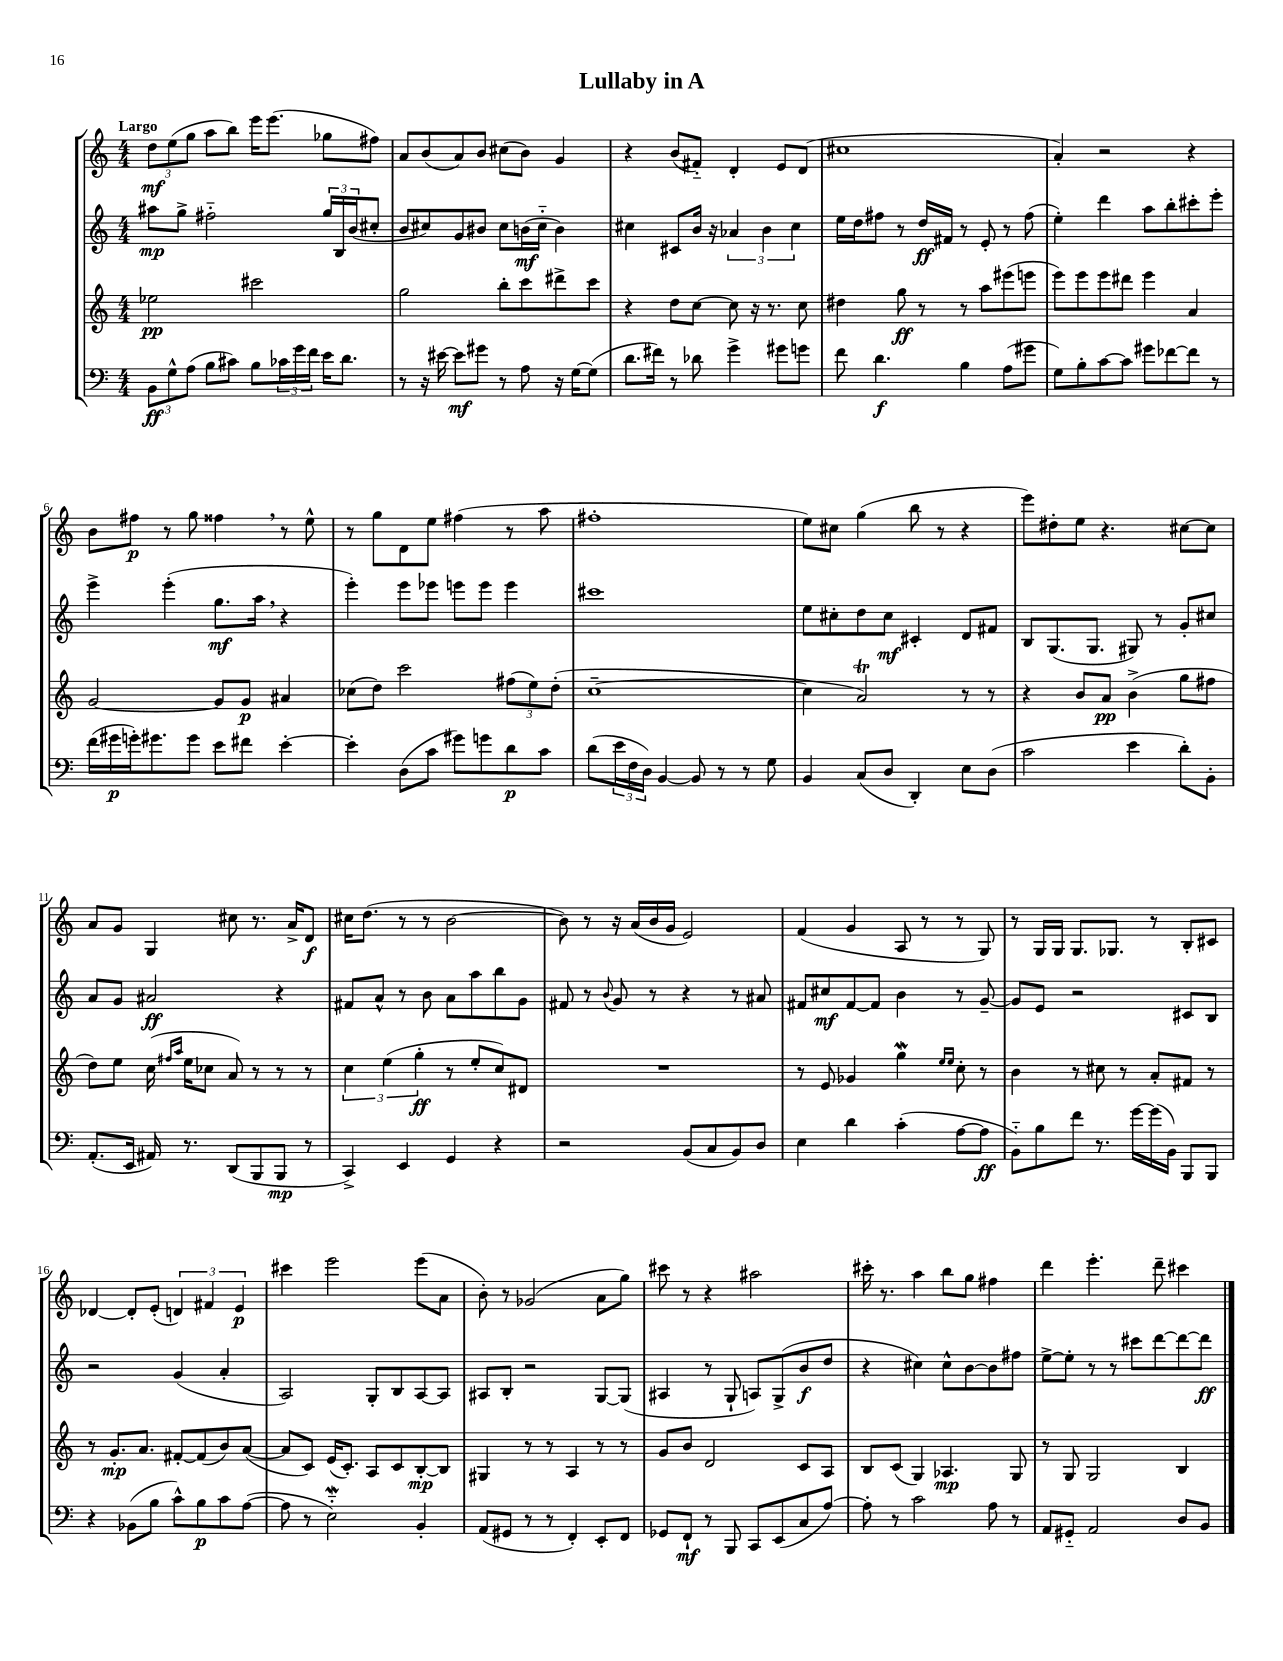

**kern	**kern	**kern	**kern
*staff4	*staff3	*staff2	*staff1
*clefF4	*clefG2	*clefG2	*clefG2
*k[]	*k[]	*k[]	*k[]
*M4/4	*M4/4	*M4/4	*M4/4
12BB	2ee-	8aa#	12dd
12G^^	.	.	(12ee
.	.	8gg^	.
(12A	.	.	12gg
8B	.	2ff#'~	8aa
8c#)	.	.	8bb)
8B	2ccc#	.	16eee
.	.	.	(8.eee
24c-	.	.	.
24g	.	.	.
24f	.	.	.
16e	.	24gg	8gg-
.	.	24B	.
8.d	.	.	.
.	.	(24b	.
.	.	8cc#'	8ff#)
=	=	=	=
8r	2gg	8b	8a
16r	.	8cc#)	(8b
[16e#	.	.	.
8e#]	.	8g	8a)
8g#	.	8b#	8b
8r	8bb'	8cc#	(8cc#
8A	8ccc	(16b	8b)
.	.	16cc#'~	.
16r	8ddd#^	4b)	4g
[16G	.	.	.
(8G]	8ccc	.	.
=	=	=	=
8.d	4r	4cc#	4r
16f#)	.	.	.
8r	8dd	8c#	(8b
8d-	[8cc	16b	8f#'~)
.	.	16r	.
4g^	8cc]	6a-	4d'
.	16r	.	.
.	.	6b	.
.	8.r	.	.
8g#	.	.	8e
.	.	6cc#	.
8g	8cc	.	(8d
=	=	=	=
8f	4dd#	16ee	1cc#
.	.	16dd	.
4.d	.	8ff#	.
.	8gg	8r	.
.	8r	16dd	.
.	.	16f#	.
4B	8r	8r	.
.	8aa	8e'	.
(8A	(8eee#	8r	.
8g#	8eee	(8ff#	.
=	=	=	=
8G)	8eee)	4ee')	4a')
8B'	8eee	.	.
[8c	8eee	4ddd	2r
8c]	8ddd#	.	.
8g#	4eee	8aa	.
[8f-	.	8bb'	.
8f-]	4a	8ccc#'	4r
8r	.	8eee'	.
=	=	=	=
(16f	[2g	4eee^	8b
16g#	.	.	.
16g')	.	.	8ff#
8.g#	.	.	.
.	.	(4eee'	8r
8g#	.	.	8gg
8e	8g]	8.gg	4ff##
8f#	8g	.	.
.	.	16aa	.
[4e'	4a#	4r	8r
.	.	.	8ee^^
=	=	=	=
4e']	(8cc-	4eee')	8r
.	8dd)	.	8gg
(8D	2ccc	8eee	8d
8c	.	8eee-	8ee
8g#)	.	8eee	(4ff#
8g	.	8eee	.
8d	(12ff#	4eee	8r
.	12ee)	.	.
8c	.	.	8aa
.	(12dd'	.	.
=	=	=	=
(8d	[1cc~	1ccc#	1ff#'
24e	.	.	.
24F	.	.	.
24D)	.	.	.
[4BB	.	.	.
8BB]	.	.	.
8r	.	.	.
8r	.	.	.
8G	.	.	.
=	=	=	=
4BB	4cc]	8ee	8ee)
.	.	8cc#'	8cc#
(8C	2a)	8dd	(4gg
8D	.	8cc#	.
4DD')	.	4c#'	8bb
.	.	.	8r
8E	8r	8d	4r
(8D	8r	8f#	.
=	=	=	=
2c	4r	8B	8eee)
.	.	(8.G	8dd#'
.	8b	.	8ee
.	.	8.G	.
.	8a	.	4.r
4e	(4b^	8G#)	.
.	.	8r	.
8d')	8gg	8g'	[8cc#
8BB'	8ff#	8cc#	8cc#]
=	=	=	=
(8.AA'	8dd)	8a	8a
.	8ee	8g	8g
16EE	.	.	.
16AA#)	(16cc	2a#	4G
.	16qqff#	.	.
.	16qqaa	.	.
8.r	16ee	.	.
.	8cc-	.	.
(8DD	8a)	.	8cc#
8BBB	8r	.	8.r
8BBB	8r	4r	.
.	.	.	16a^
8r	8r	.	8d
=	=	=	=
4CC^)	6cc	8f#	16cc#
.	.	.	(8.dd
.	.	8a^^	.
.	(6ee	.	.
4EE	.	8r	8r
.	6gg'	.	.
.	.	8b	8r
4GG	8r	8a	[2b
.	8ee'	8aa	.
4r	8cc)	8bb	.
.	8d#	8g	.
=	=	=	=
2r	1r	8f#	8b])
.	.	8r	8r
.	.	8qqb	.
.	.	8g	16r
.	.	.	(16a
.	.	8r	16b
.	.	.	16g
(8BB	.	4r	2e)
8C	.	.	.
8BB)	.	8r	.
8D	.	8a#	.
=	=	=	=
4E	8r	8f#	(4f
.	8e	8cc#	.
4d	4g-	[8f#	4g
.	.	8f#]	.
(4c'	4gg	4b	8A
.	.	.	8r
.	16qqee	.	.
.	16qqee	.	.
[8A	8cc'	8r	8r
8A]	8r	[8g~	8G)
=	=	=	=
8BB'~)	4b	8g]	8r
8B	.	8e	16G
.	.	.	16G
8f	8r	2r	8.G
8.r	8cc#	.	.
.	.	.	8.G-
.	8r	.	.
[16g	.	.	.
(16g]	8a'	.	8r
16BB)	.	.	.
8BBB	8f#	8c#	8B'
8BBB	8r	8B	8c#
=	=	=	=
4r	8r	2r	[4d-
.	8.g'	.	.
(8BB-	.	.	8d-']
.	8.a	.	.
8B	.	.	(8e'
8c^^)	[8f#'	(4g	6d)
8B	(8f#]	.	.
.	.	.	6f#
8c	8b)	4a'	.
.	.	.	6e
([8A	([8a	.	.
=	=	=	=
8A]	8a]	2A)	4ccc#
8r	8c)	.	.
2E'~)	(16e	.	2eee
.	8.c')	.	.
.	8A	8G'	.
.	8c	8B	.
4BB'	[8B'	[8A	(8eee
.	8B]	8A]	8a
=	=	=	=
(8AA	4G#	8A#	8b')
8GG#	.	8B'	8r
8r	8r	2r	(2g-
8r	8r	.	.
4FF')	4A	.	.
8EE'	8r	[8G	8a
8FF	8r	(8G]	8gg)
=	=	=	=
8GG-	8g	4A#	8ccc#
8FF`	8b	.	8r
8r	2d	8r	4r
8BBB	.	8G`	.
8CC	.	8A)	2aa#
(8EE	.	(8G^	.
8C	8c	8b	.
[8A)	8A	8dd	.
=	=	=	=
8A']	8B	4r	16ccc#'
.	.	.	8.r
8r	(8c	.	.
2c	4G)	4cc#)	4aa
.	4.A-	8cc#^^	8bb
.	.	[8b	8gg
8A	.	8b]	4ff#
8r	8G	8ff#	.
=	=	=	=
8AA	8r	[8ee^	4ddd
8GG#'~	8G	8ee']	.
2AA	2G	8r	4.eee'
.	.	8r	.
.	.	8ccc#	.
.	.	[8ddd	8ddd~
8D	4B	8ddd_	4ccc#
8BB	.	8ddd]	.
==	==	==	==
*-	*-	*-	*-
